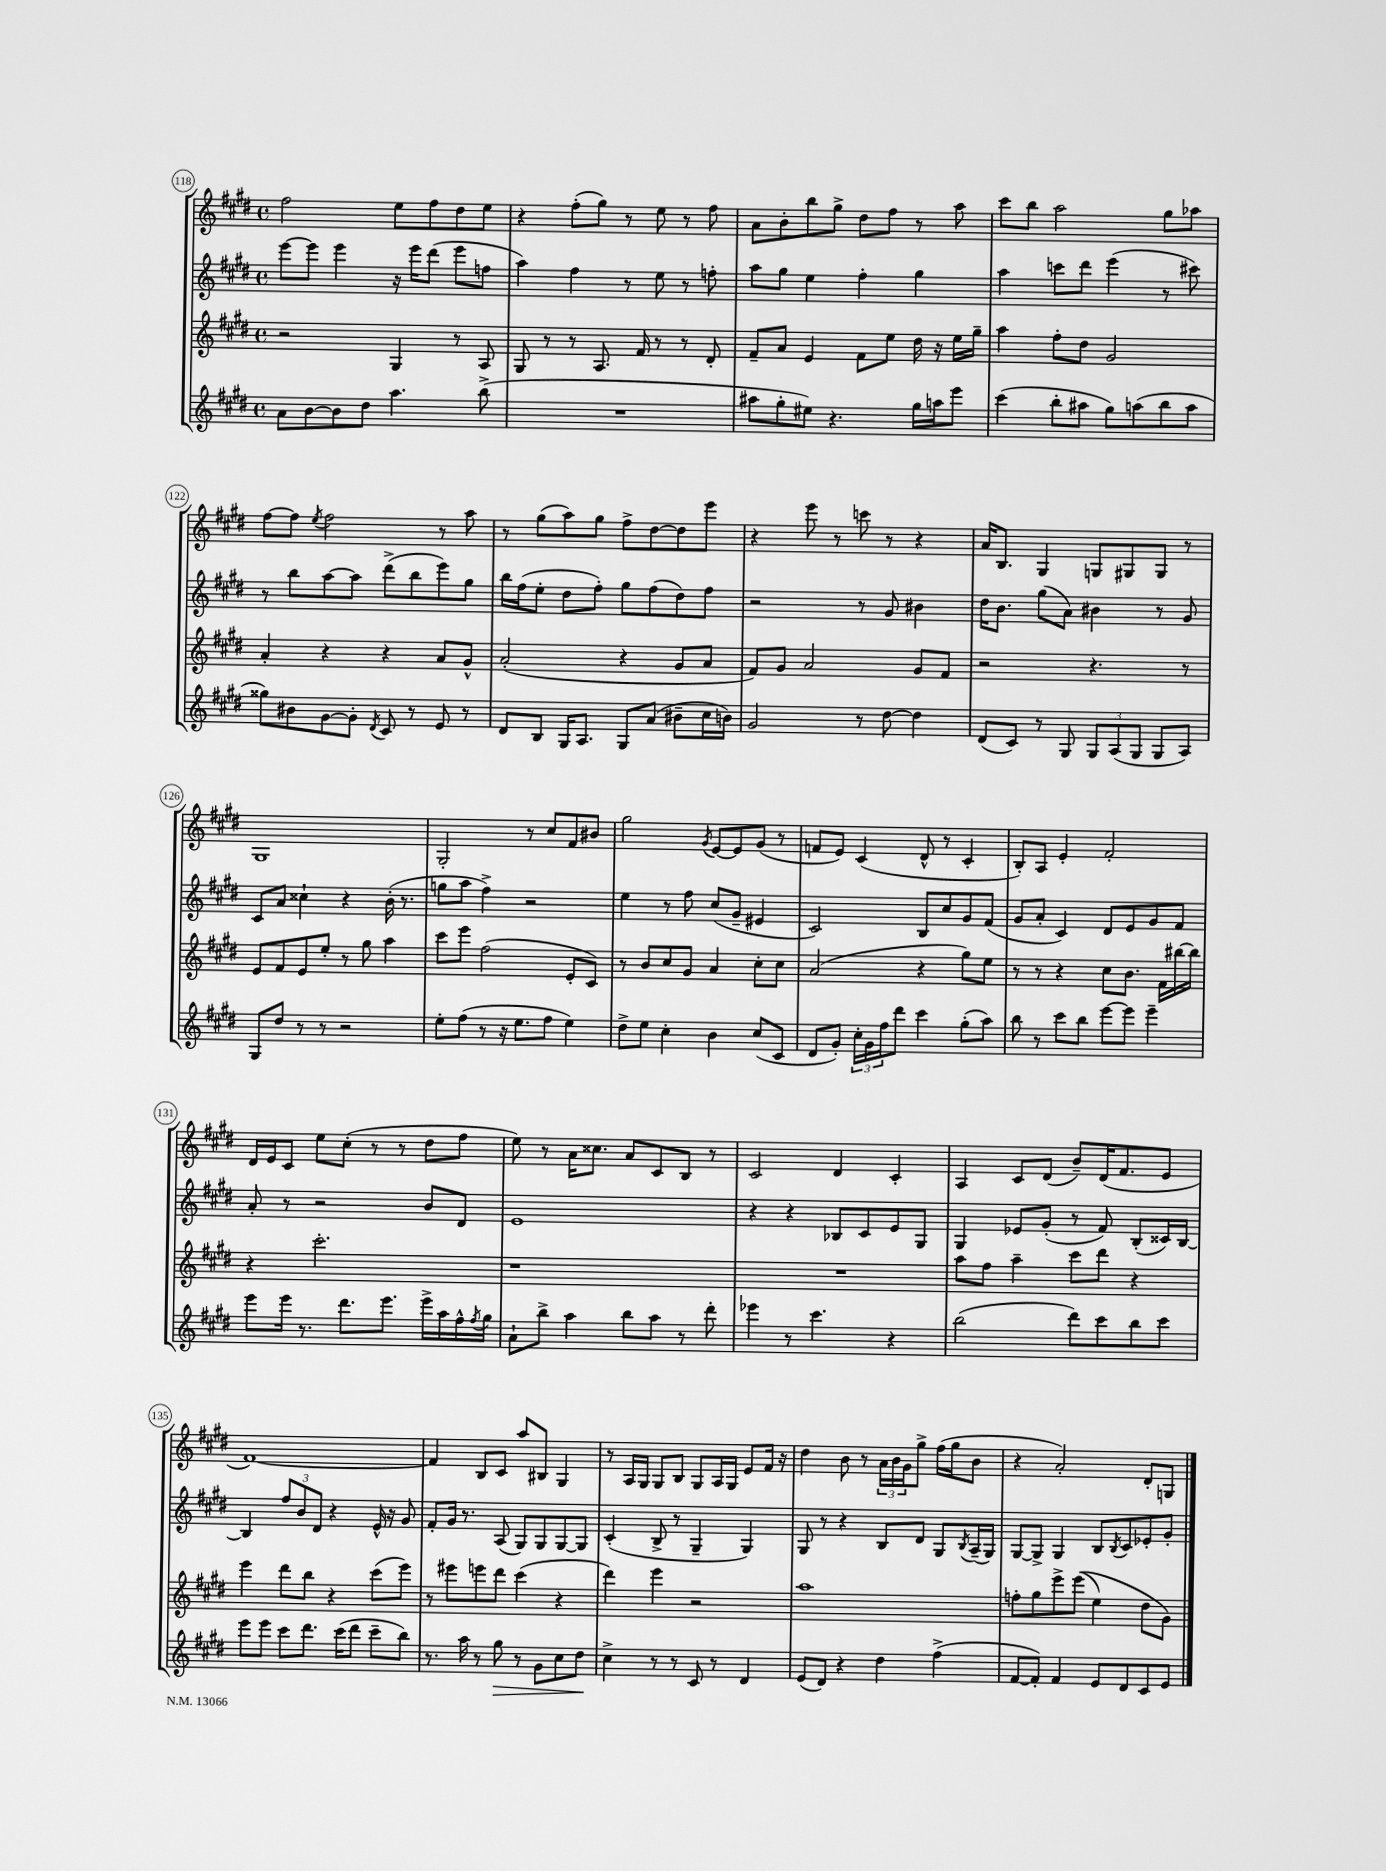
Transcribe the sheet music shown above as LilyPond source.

<<
\new StaffGroup <<
\new Staff = "s0" {
    \clef treble \key e \major \defaultTimeSignature \time 4/4
    fis''2 e''8 fis''8 dis''8 e''8 |
    r4 fis''8-.( gis''8) r8 e''8 r8 fis''8 |
    a'8 b'8-. b''8 gis''8-> dis''8 fis''8 r8 a''8 |
    cis'''8 b''8 a''2 gis''8 aes''8 |
    fis''8~ fis''8 \acciaccatura { e''8 } fis''2 r8 a''8 |
    r8 gis''8( a''8) gis''8 fis''8-> dis''8~ dis''8 e'''8 |
    r4 e'''8 r8 c'''8 r8 r4 |
    a'16 b8. gis4 g8 gis8 gis8 r8 |
    gis1 |
    gis2-. r8 cis''8 fis'8 bis'8 |
    gis''2 \acciaccatura { gis'8 } e'8~ e'8 gis'8( r8 |
    f'8 e'8) cis'4( dis'8-^ r8 cis'4-. |
    b8-.) a8 e'4-. fis'2-. |
    dis'16 e'16 cis'8 e''8 cis''8-.( r8 r8 dis''8 fis''8 |
    e''8) r8 a'16 cisis''8. a'8 cis'8 b8 r8 |
    cis'2 dis'4 cis'4-. |
    a4 cis'8 dis'8( b'8--) dis'16( fis'8. e'8 |
    fis'1~) |
    fis'4 b8 cis'8 a''8 bis8 gis4 |
    r8 a16 gis16 gis8 b8 gis8 a16 gis16 e'8 fis'16 r16 |
    dis''4 b'8 r8 \tuplet 3/2 { a'16 b'16 gis'16 } gis''8-> fis''16( gis''16 b'8 |
    r4 a'2-.) dis'8-. g8 \bar "|." |
}
\new Staff = "s1" {
    \clef treble \key e \major \defaultTimeSignature \time 4/4
    e'''8~ e'''8 e'''4 r16 e'''16 dis'''8( e'''8 f''8 |
    a''4) fis''4 r8 e''8 r8 f''8-. |
    a''8 gis''8 e''4 fis''4-. gis''4 |
    a''4 c'''8 dis'''8 e'''4( r8 cis'''8) |
    r8 b''8 a''8~ a''8 dis'''8->( b''8 e'''8) gis''8 |
    b''16 fis''16( e''8-. dis''8 fis''8-.) gis''8 fis''8( dis''8) fis''8 |
    r2 r8 gis'8 bis'4 |
    dis''16 b'8. gis''8( a'8) bis'4 r8 gis'8 |
    cis'8 a'8 cisis''4-! r4 b'16-.( r8. |
    g''8 a''8 fis''4->) r2 |
    e''4 r8 fis''8 cis''8( gis'8-- eis'4 |
    cis'2) b8 cis''8 gis'8 fis'8( |
    gis'8 a'8-. cis'4) dis'8 e'8 gis'8 fis'8 |
    a'8-. r8 r2 b'8 dis'8 |
    e'1 |
    r4 r4 bes8 cis'8 e'8 gis8 |
    gis4 ees'8 gis'8-.( r8 fis'8) b8-.( cisis'16) b16~ |
    b4 \tuplet 3/2 { fis''8 b'8 dis'8 } r4 e'16-^ r16 gis'8 |
    fis'8-. gis'16 r8. a8( gis8) gis8 gis8~ gis8 |
    cis'4-.( b8-> r8 gis4-- gis4) |
    gis8 r8 r4 b8 dis'8 gis8 \acciaccatura { b8 } a16--( gis16) |
    gis8~ gis8-> gis4 b8 \acciaccatura { b8 } cis'8 ees'8-. gis'8-. \bar "|." |
}
\new Staff = "s2" {
    \clef treble \key e \major \defaultTimeSignature \time 4/4
    r2 gis4 r8 a8 |
    gis8 r8 r8 a8. fis'16 r8 r8 dis'8-. |
    fis'8-- a'8 e'4 fis'8 e''8 dis''16 r16 e''16 gis''16-- |
    a''4 fis''8-. dis''8 gis'2 |
    a'4-. r4 r4 a'8 gis'8-^ |
    a'2-.( r4 gis'8 a'8 |
    fis'8) gis'8 a'2 gis'8 fis'8 |
    r2 r4. r8 |
    e'8 fis'8 e'8 e''8-. r8 gis''8 a''4 |
    cis'''8 e'''8 fis''2( e'8-. cis'8) |
    r8 b'8 cis''8 gis'8 a'4 cis''8-. cis''8 |
    a'2( r4 gis''8) e''8 |
    r8 r8 r4 cis''8 b'8. fis'16 bis''16~ bis''16 |
    r4 cis'''2.-. |
    r1 |
    R1 |
    a''8 fis''8 a''4-- cis'''8 dis'''8 r4 |
    e'''4 dis'''8 b''8 r4 cis'''8( e'''8) |
    r8 eis'''8 e'''8 dis'''8 cis'''4( r4 |
    dis'''4) e'''4 r2 |
    a''1 |
    f''8-. gis''8 e'''8-> e'''8(\( e''4) dis''8 gis'8\) \bar "|." |
}
\new Staff = "s3" {
    \clef treble \key e \major \defaultTimeSignature \time 4/4
    a'8 b'8~ b'8 dis''8 a''4. b''8->( |
    R1 |
    ais''8 gis''8-. eis''8) r4. gis''16 a''16 e'''8 |
    cis'''4( b''8-. ais''8 gis''8) a''8( b''8 a''8 |
    gisis''8) bis'8 gis'8~ gis'8-. \acciaccatura { dis'8 } cis'8 r8 e'8 r8 |
    dis'8 b8 gis16 a8. gis8 a'8( bis'8-- cis''16 b'16) |
    gis'2 r8 dis''8~ dis''4 |
    dis'8( cis'8) r8 gis8 \tuplet 3/2 { gis8 a8( gis8 } gis8 a8) |
    gis8 dis''8 r8 r8 r2 |
    e''8-. fis''8( r8 r16 e''8. fis''8 e''4) |
    dis''8-> e''8 cis''4-. b'4 cis''8( cis'8 |
    dis'8 gis'8-.) \tuplet 3/2 { cis''16-. gis'16 fis''16 } dis'''8 cis'''4 gis''8-.( a''8) |
    b''8 r8 cis'''8 b''8 e'''8~ e'''8 e'''4-- |
    e'''8 e'''16 r8. dis'''8. e'''8. e'''16-> a''16 fis''16-^ \acciaccatura { fis''8 } gis''16 |
    a'8-! b''8-> a''4 b''8 a''8 r8 dis'''8-. |
    ees'''4 r8 cis'''4. r4 |
    b''2( dis'''8) cis'''8 b''8 cis'''8 |
    e'''8 e'''8 cis'''8 dis'''8. cis'''16( dis'''8 cis'''8-- b''8) |
    r8. a''16 r8 gis''8\> r8 gis'8 cis''8 dis''8\! |
    cis''4-> r8 r8 cis'8 r8 dis'4 |
    e'8( dis'8) r4 dis''4 fis''4->( |
    fis'8~ fis'8-.) fis'4 e'8 dis'8 cis'8 e'8 \bar "|." |
}
>>
>>
\layout { \context { \Score currentBarNumber = #118 \override BarNumber.stencil = #(make-stencil-circler 0.1 0.3 ly:text-interface::print) } }
